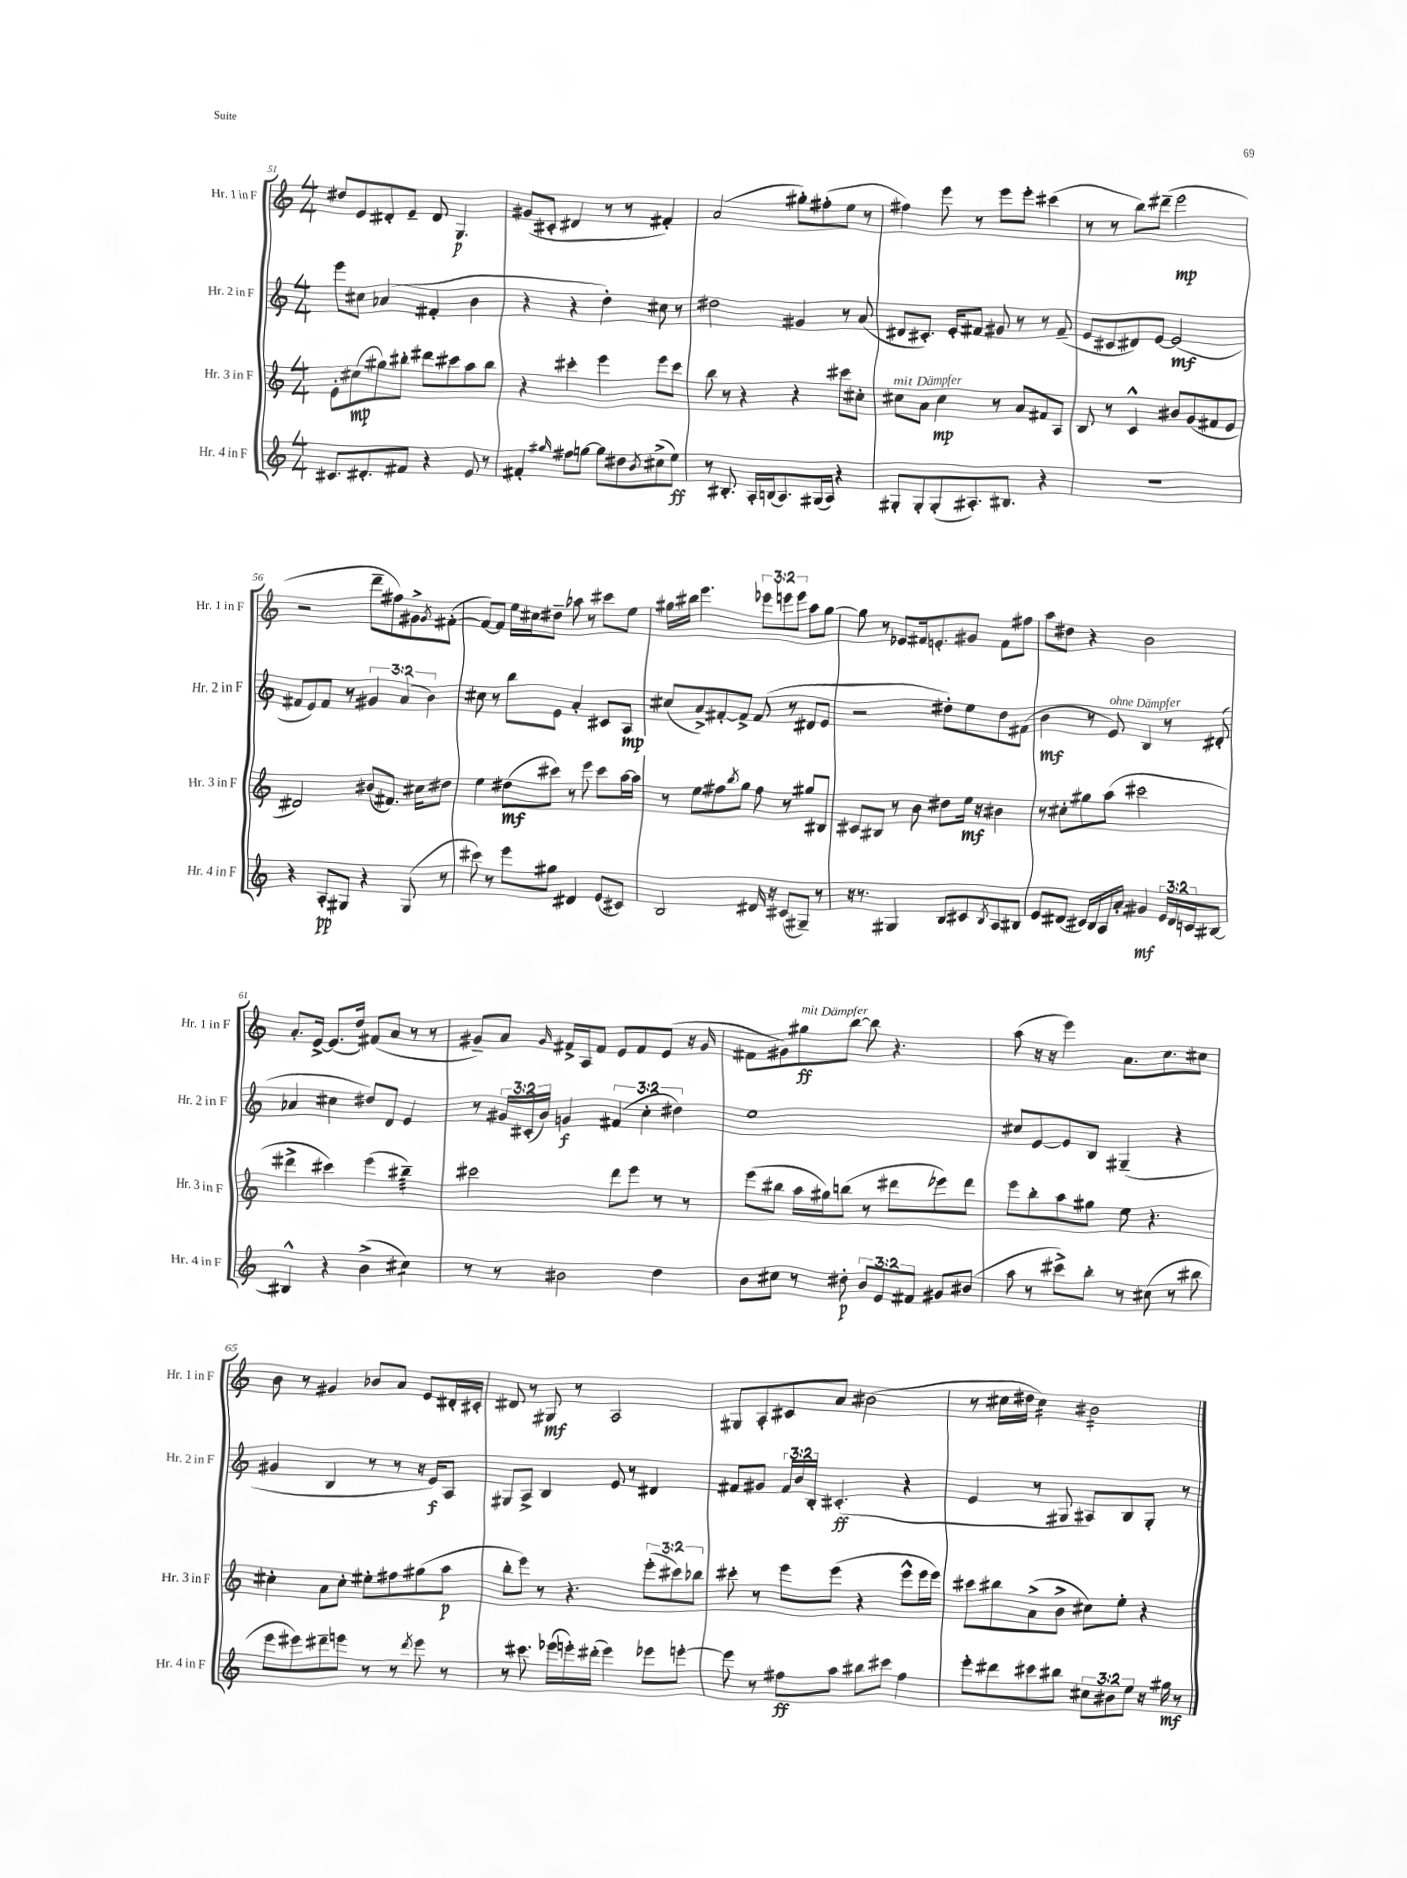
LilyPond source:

<<
\new StaffGroup <<
\new Staff = "s0" \with { instrumentName = "Hr. 1 in F" shortInstrumentName = "Hr. 1 in F" } {
    \clef treble \key c \major \numericTimeSignature \time 4/4 \override Staff.TupletNumber.text = #tuplet-number::calc-fraction-text
    dis''8 e'8 dis'8-. e'8-- dis'8 g4.\p |
    gis'8( cis'8-. dis'4 r8 r8 fis'4-.) |
    a'2( gis''8-.) fis''8-.( e''8 r8 |
    fis''4) e'''8 r8 e'''8 e'''8-. cis'''4( |
    r8 r8 b''8) dis'''8--( e'''2\mp |
    r2 d'''8-- fis''8) gis'8-> \acciaccatura { gis'8 } fis'8~-.( |
    fis'8~) fis'8 e''16 cis''16 dis''8-- aes''8 r8 cis'''8 e''8 |
    gis''16 bis''16 e'''4. \tuplet 3/2 { ees'''8 e'''8 e'''8 } a''8 gis''8~ |
    gis''8 r8 ees'8 fis'16 e'8.-. gis'8 fis'8 fis''8 |
    a''8 dis''8 r4 b'2 |
    a'8.-. e'16~-> e'8.( d''16) fis'8( a'8 r8 r8 |
    gis'8--) a'8 \grace { gis'16 } fis'16-> a16 fis'8 e'8 fis'8 e'8( r16 gis'16 |
    fis'8 gis'8) gis''8\ff^\markup { \italic "mit Dämpfer" } b''8~ b''8 r4. |
    a''8( r16 r16 e'''4) a'8. c''8. cis''8 |
    b'8 r8 gis'4 bes'8 a'8 e'8 dis'16-. cis'16-. |
    dis'8 r8 gis8\mf r8 a2 |
    gis8 a8-. cis'8 a'8 bis'2( |
    r8 cis''16 dis''16 cis''4:16) bis'2:16 \bar "|." |
}
\new Staff = "s1" \with { instrumentName = "Hr. 2 in F" shortInstrumentName = "Hr. 2 in F" } {
    \clef treble \key c \major \numericTimeSignature \time 4/4 \override Staff.TupletNumber.text = #tuplet-number::calc-fraction-text
    e'''8 cis''8 aes'4( fis'4-. b'4 |
    r4 r4 d''4-.) cis''8 r8 |
    dis''2 gis'4 r8 a'8( |
    dis'8 cis'8.-.) e'16-. fis'8 gis'8 r8 r8 fis'8--( |
    e'8 cis'8 dis'8) e'8~ e'2\mf( |
    fis'8 e'8) fis'8 r8 \tuplet 3/2 { gis'4 a'4( b'4) } |
    cis''8 r8 b''8 e'8 a'4-. cis'8 a8\mp |
    cis''8( a'8->) fis'8~-. fis'8-> fis'8( r8 dis'8 e'8 |
    r2 dis''8-.) e''8 dis''8 fis'8( |
    b'4\mf r8 e'8^\markup { \italic "ohne Dämpfer" }) b4 r8 dis'8-.( |
    aes'4 cis''4 dis''8) d'8 e'4 |
    r8 \tuplet 3/2 { gis'16 cis'16-.( b'16) } g'4\f \tuplet 3/2 { fis'4( c''4-. dis''4) } |
    e''1 |
    cis''8 e'8~ e'8 b8 gis4--( r4 |
    gis'4 b4 r8 r8 r16 e'16\f) a8 |
    gis8 a8-> b4 e'8 r8 dis'4 |
    fis'8 gis'8 \tuplet 3/2 { fis'16 b'16 b16-. } cis'4.-.\ff( r4 |
    e'4 r8 gis8 ais8) b8 gis8-. r8 \bar "|." |
}
\new Staff = "s2" \with { instrumentName = "Hr. 3 in F" shortInstrumentName = "Hr. 3 in F" } {
    \clef treble \key c \major \numericTimeSignature \time 4/4 \override Staff.TupletNumber.text = #tuplet-number::calc-fraction-text
    e'8-. cis''8\mp( gis''8) bis''8-. dis'''8 cis'''8 a''8 bis''8 |
    r4 cis'''4-. e'''4 e'''8 cis'''8 |
    b''8 r8 r4 r4 cis'''8 cis''8-. |
    cis''8^\markup { \italic "mit Dämpfer" } a'8 cis''4\mp r8 a'8 fis'8 a8 |
    b8 r8 c'4-^ bis'8 g'8( fis'8 e'8 |
    dis'2) bis'8( fis'8.) cis''16 dis''8 |
    e''4 dis''8\mf( cis'''8) r8 e'''8 cis'''8 a''16~ a''16 |
    r8 e''8 fis''8 \acciaccatura { b''8 } g''8 fis''8 r8 gis''8 bis8 |
    cis'8 bis8 r8 b'8 dis''8 e''16\mf r16 bis'4 |
    r8 cis''8-. gis''8 a''8( cis'''2 |
    dis'''4-> cis'''4) e'''4( bis''4:32--) |
    cis'''2 d'''8 e'''8 r8 r8 |
    e'''8( bis''8 a''16 gis''16) b''8( r8 dis'''8 ees'''8) dis'''8 |
    e'''8 b''8-. a''8 gis''8 e''8 r4. |
    cis''4-. a'8 cis''8-. eis''8-. fis''8 gis''8( a''8\p |
    b''8-. e'''8) r8 r4. \tuplet 3/2 { e'''8-.( cis'''8) bes''8 } |
    cis'''8-. r8 e'''8 e'''8( r4 e'''8-^ e'''16 e'''16) |
    cis'''8 bis''8 a'8->( b'8-> cis''8) e''8-. r4 \bar "|." |
}
\new Staff = "s3" \with { instrumentName = "Hr. 4 in F" shortInstrumentName = "Hr. 4 in F" } {
    \clef treble \key c \major \numericTimeSignature \time 4/4 \override Staff.TupletNumber.text = #tuplet-number::calc-fraction-text
    cis'8. dis'8.-. fis'8 r4 e'8 r8 |
    fis'4-. \grace { gis''16 } fis''8 g''8~ g''8 dis''8 \acciaccatura { b'8 } cis''8->( e''8\ff) |
    r8 bis8.-. a16-. b16( a8.) gis16( a16) r4 |
    gis8-. gis8-. gis8-.( ais8.-.) bis8. r4 |
    R1 |
    r4 a8-.\pp gis8 r4 gis8( r8 |
    cis'''8) r8 e'''8 gis''8 dis'4 e'8( cis'8) |
    b2 dis'16 r16 cis'8( gis8--) r8 |
    r16 r8. gis4 b8 cis'8 \acciaccatura { b8 } a8 bis8 |
    e'8 dis'8( cis'16) b16 a16 a'16-. gis'4\mf \tuplet 3/2 { e'16 dis'16 c'16 } bis8~ |
    bis4-^ r4 b'4->( cis''4:8) |
    r8 r8 bis'2 d''4 |
    b'8 cis''8 r8 dis''8-.\p \tuplet 3/2 { b'8 e'8 fis'8 } gis'8 bis'8( |
    a''8 r8 cis'''8->) b''8-. r8 cis''8( r8 bis''8 |
    e'''8 eis'''8) dis'''8-- e'''8 r8 r8 \acciaccatura { dis'''8 } e'''8 r8 |
    r8 cis'''8. ees'''16( e'''16-.) dis'''16-.( e'''4) ees'''8 e'''8~-. |
    e'''8 r8 fis''8\ff a''8 bis''8 cis'''8 fis''4 |
    e'''8-. dis'''8 cis'''8 bis''8 \tuplet 3/2 { cis''8 bis'8 e''8 } r16 gis''16\mf r8 \bar "|." |
}
>>
>>
\layout { \context { \Score currentBarNumber = #51 } }
